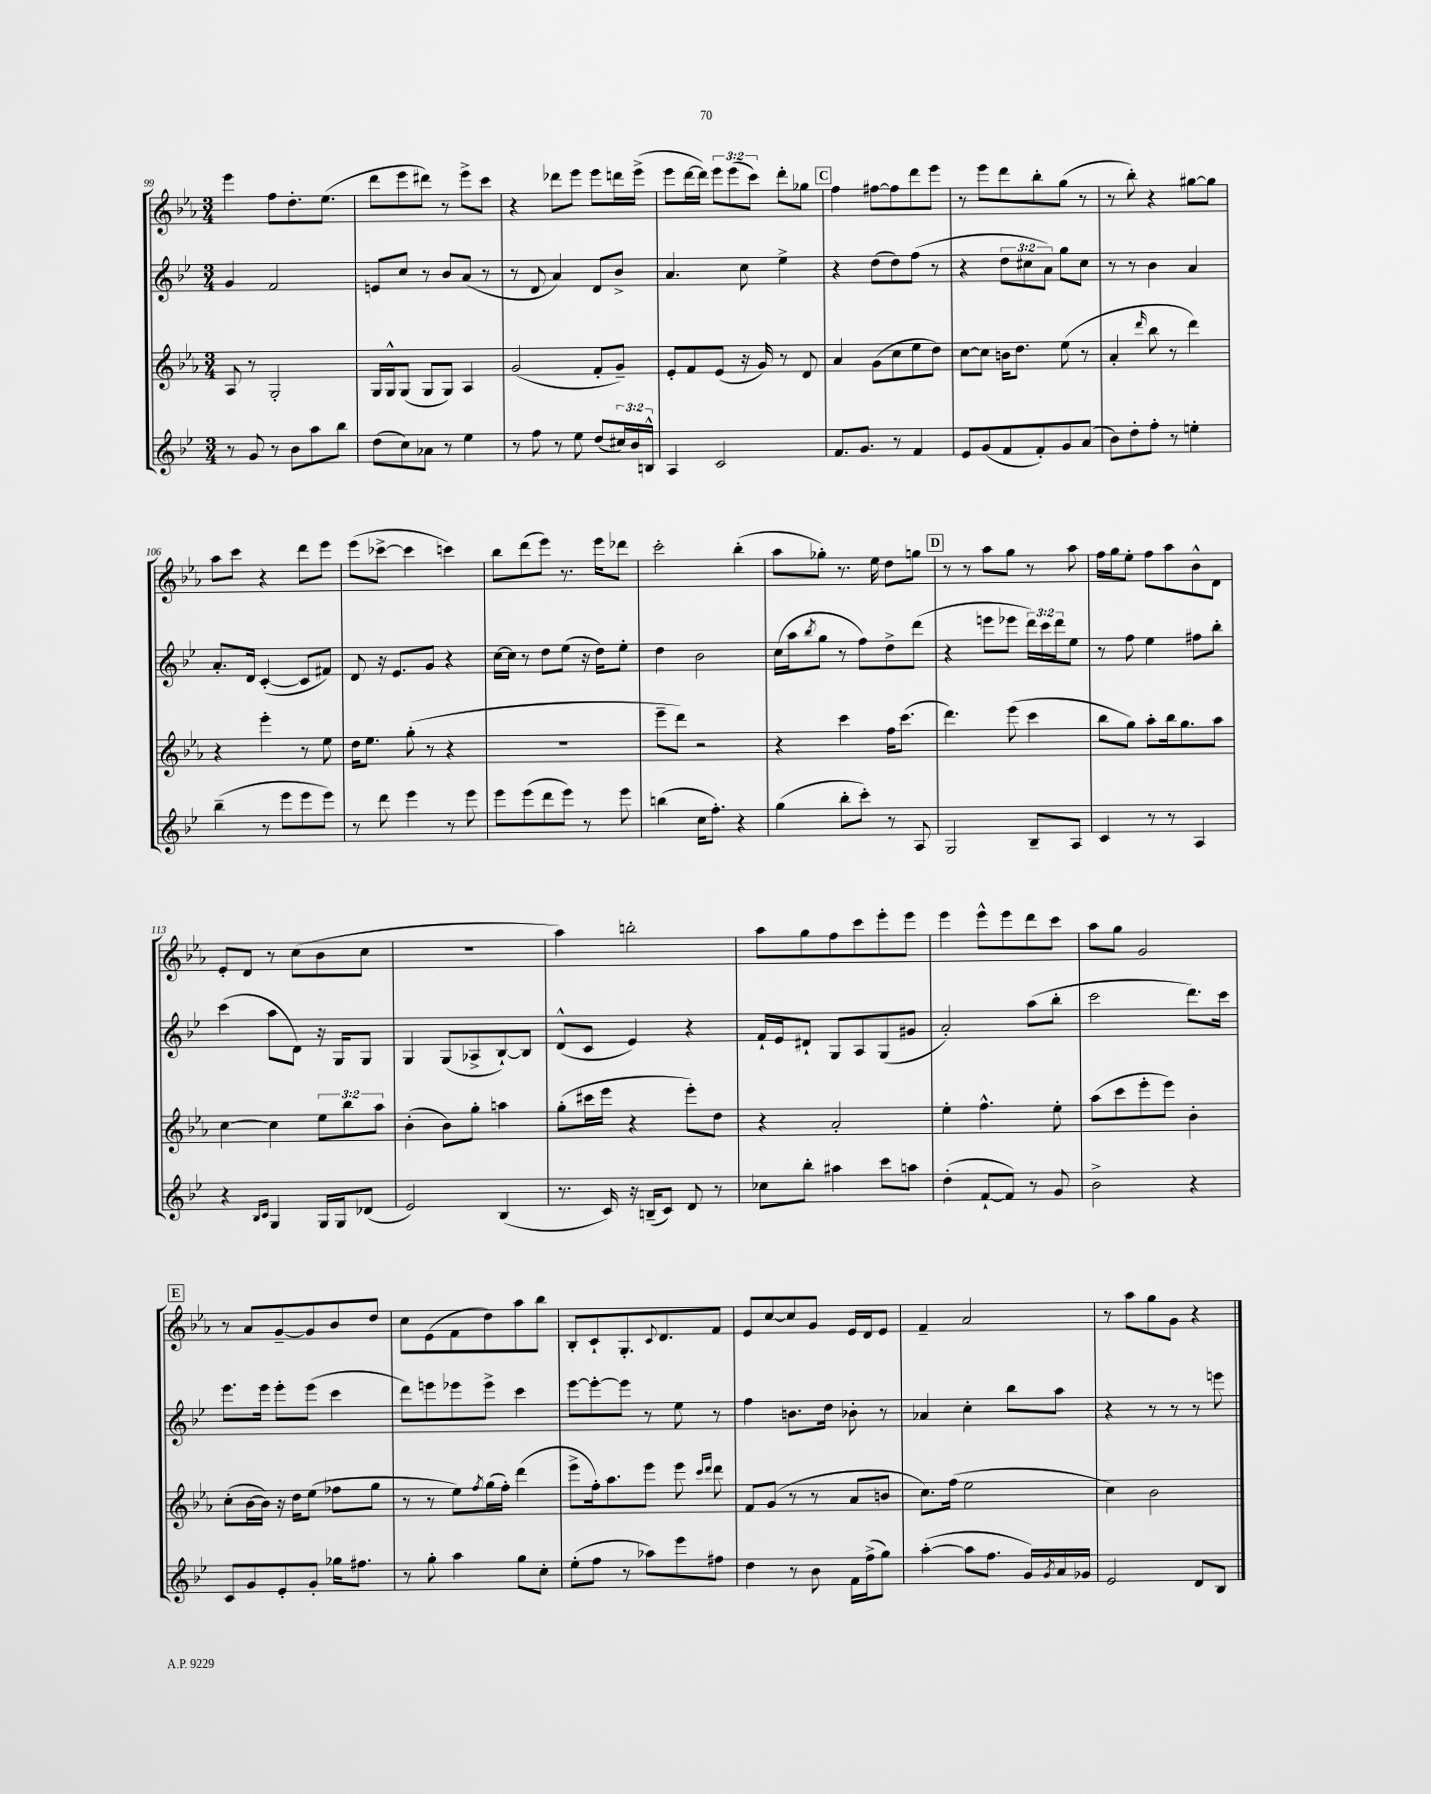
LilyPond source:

<<
\new StaffGroup <<
\new Staff = "s0" {
    \clef treble \key ees \major \numericTimeSignature \time 3/4 \override Staff.TupletNumber.text = #tuplet-number::calc-fraction-text
    ees'''4 f''8 d''8.-. ees''8.( |
    d'''8 ees'''8 dis'''8) r8 ees'''8-> c'''8 |
    r4 des'''8 ees'''8 ees'''8 d'''16 ees'''16->( |
    ees'''8 d'''16~ d'''16) \tuplet 3/2 { ees'''8 ees'''8( c'''8) } d'''8-. ges''8 |
    \mark \markup { \box "C" } f''4 fis''8~ fis''8 d'''8 ees'''8 |
    r8 ees'''8 d'''8 bes''8-. g''8( r8 |
    r8 bes''8-.) r4 gis''8~ gis''8 |
    aes''8 c'''8 r4 d'''8 ees'''8 |
    ees'''8( ces'''8~-> ces'''4 c'''4) |
    bes''8 d'''8( ees'''8) r8. ees'''16 des'''8 |
    c'''2-. bes''4-.( |
    aes''8 ges''8-.) r8. ees''16 d''8 g''8 |
    \mark \markup { \box "D" } r8 r8 aes''8 g''8 r8 aes''8 |
    f''16 g''16 ees''8-. f''8 aes''8 bes'8-^ d'8 |
    ees'8-. d'8 r8 c''8( bes'8 c''8 |
    R2. |
    aes''4) b''2-. |
    aes''8 g''8 f''8 c'''8 ees'''8-. ees'''8 |
    ees'''4 ees'''8-^ ees'''8 d'''8 c'''8 |
    aes''8 g''8 g'2 |
    \mark \markup { \box "E" } r8 aes'8 g'8~-- g'8 bes'8 d''8 |
    c''8 ees'8( f'8 d''8) aes''8 bes''8 |
    bes8-. c'8-! g8.-. \appoggiatura { c'8 } d'8. f'8 |
    ees'8 c''8~ c''8 g'8 ees'16 d'16 ees'8 |
    f'4-- aes'2 |
    r8 aes''8 g''8 g'8 r4 \bar "|." |
}
\new Staff = "s1" {
    \clef treble \key bes \major \numericTimeSignature \time 3/4 \override Staff.TupletNumber.text = #tuplet-number::calc-fraction-text
    g'4 f'2 |
    e'8 c''8 r8 bes'8 a'8( r8 |
    r8 d'8 a'4) d'8 bes'8-> |
    a'4. c''8 ees''4-> |
    \mark \markup { \box "C" } r4 d''8( d''8) f''8( r8 |
    r4 \tuplet 3/2 { d''8 cis''8 a'8) } g''8 cis''8 |
    r8 r8 bes'4 a'4 |
    a'8.-. d'16 c'4~-.( c'8 fis'8) |
    d'8 r16 ees'8. g'8 r4 |
    c''16~ c''16 r8 d''8 ees''8( r16 d''16) ees''8-. |
    d''4 bes'2 |
    c''16( a''16 \acciaccatura { bes''8 } g''8 r8 f''8) d''8-> d'''8( |
    \mark \markup { \box "D" } r4 e'''8 ees'''8 \tuplet 3/2 { d'''16) c'''16 d'''16 } ees''8 |
    r8 f''8 ees''4 fis''8 bes''8-. |
    c'''4( a''8 d'8) r16 g16 g8 |
    g4 g8( aes8-> bes8~-!) bes8 |
    d'8-^( c'8 ees'4) r4 |
    f'16-! ees'16 dis'8-! g8 a8 g8( gis'8 |
    a'2-.) a''8( bes''8-. |
    c'''2 d'''8.) c'''16 |
    \mark \markup { \box "E" } ees'''8. ees'''16 ees'''8-. ees'''8( c'''4 |
    d'''8) e'''8 ees'''8 ees'''8-> c'''4 |
    ees'''8~ ees'''8~-. ees'''8 r8 ees''8 r8 |
    f''4 b'8. d''16 bes'8-. r8 |
    aes'4 c''4-. bes''8 a''8 |
    r4 r8 r8 r8 e'''8 \bar "|." |
}
\new Staff = "s2" {
    \clef treble \key ees \major \numericTimeSignature \time 3/4 \override Staff.TupletNumber.text = #tuplet-number::calc-fraction-text
    aes8 r8 g2-. |
    g16 g16-^ g8( g8 g8) aes4 |
    g'2( f'8-. g'8--) |
    ees'8-. f'8 ees'8( r16 g'16) r8 d'8 |
    \mark \markup { \box "C" } aes'4 g'8( c''8 ees''8 d''8) |
    c''8~ c''8 b'16 d''8. ees''8( r8 |
    aes'4-. \grace { d'''16 } bes''8 r8 d'''4) |
    r4 ees'''4-. r8 ees''8 |
    d''16 ees''8. g''8-.( r8 r4 |
    R2. |
    ees'''8-- d'''8) r2 |
    r4 c'''4 f''16 c'''8.( |
    \mark \markup { \box "D" } d'''4.) ees'''8( c'''4 |
    bes''8 g''8) aes''8-. bes''16 g''8. aes''8 |
    c''4~ c''4 \tuplet 3/2 { ees''8 bes''8 aes''8 } |
    bes'4-.( bes'8) g''8-. a''4 |
    g''8-.( cis'''16 ees'''16 r4 ees'''8-.) d''8 |
    r4 aes'2-. |
    ees''4-. f''4.-^ ees''8-. |
    aes''8( c'''8 ees'''8-. ees'''8) bes'4-. |
    \mark \markup { \box "E" } c''8-.( bes'16~ bes'16) r16 d''16 ees''8( fes''8 g''8 |
    r8 r8 ees''8) \acciaccatura { f''8 } g''16( f''16-.) d'''4( |
    ees'''8-> f''16-.) aes''8. ees'''8 ees'''8 \grace { c'''16 d'''16 } d'''8 |
    f'8 g'8( r8 r8 aes'8 b'8 |
    c''8.) f''16( ees''2 |
    c''4) bes'2 \bar "|." |
}
\new Staff = "s3" {
    \clef treble \key bes \major \numericTimeSignature \time 3/4 \override Staff.TupletNumber.text = #tuplet-number::calc-fraction-text
    r8 g'8 r8 bes'8 a''8 bes''8 |
    d''8( c''8) aes'8 r8 ees''4 |
    r8 f''8 r8 ees''8 d''8( \tuplet 3/2 { cis''16) bes'16 b16-^ } |
    a4 c'2 |
    \mark \markup { \box "C" } f'8. g'8. r8 f'4 |
    ees'8 g'8( f'8 f'8-.) g'8 a'8( |
    bes'8) d''8-. f''8-. r8 e''4-. |
    bes''4--( r8 ees'''8 ees'''8 ees'''8) |
    r8 d'''8 ees'''4 r8 ees'''8 |
    ees'''8 ees'''8( d'''8 ees'''8) r8 ees'''8 |
    b''4( c''16 f''8.-.) r4 |
    g''4( bes''8-. c'''8-.) r8 a8 |
    \mark \markup { \box "D" } g2 bes8-- a8 |
    c'4 r8 r8 a4 |
    r4 \grace { bes16 c'16 } g4 g16 g16 des'8( |
    ees'2) bes4( |
    r8. c'16) r16 b16--( c'8) d'8 r8 |
    ces''8 bes''8-. ais''4 c'''8 a''8 |
    d''4-.( f'8~-! f'8) r8 g'8 |
    bes'2-> r4 |
    \mark \markup { \box "E" } c'8 g'8 ees'8-. g'8-. ges''16 fis''8. |
    r8 g''8-. a''4 g''8 c''8-. |
    ees''8-.( f''8 r8 aes''8) ees'''8 fis''8 |
    d''4 r8 bes'8 f'16 f''16->( g''8) |
    a''4~-.( a''8 f''8. g'16) \acciaccatura { g'8 } a'16 ges'16 |
    ees'2 d'8 bes8 \bar "|." |
}
>>
>>
\layout { \context { \Score currentBarNumber = #99 } }
